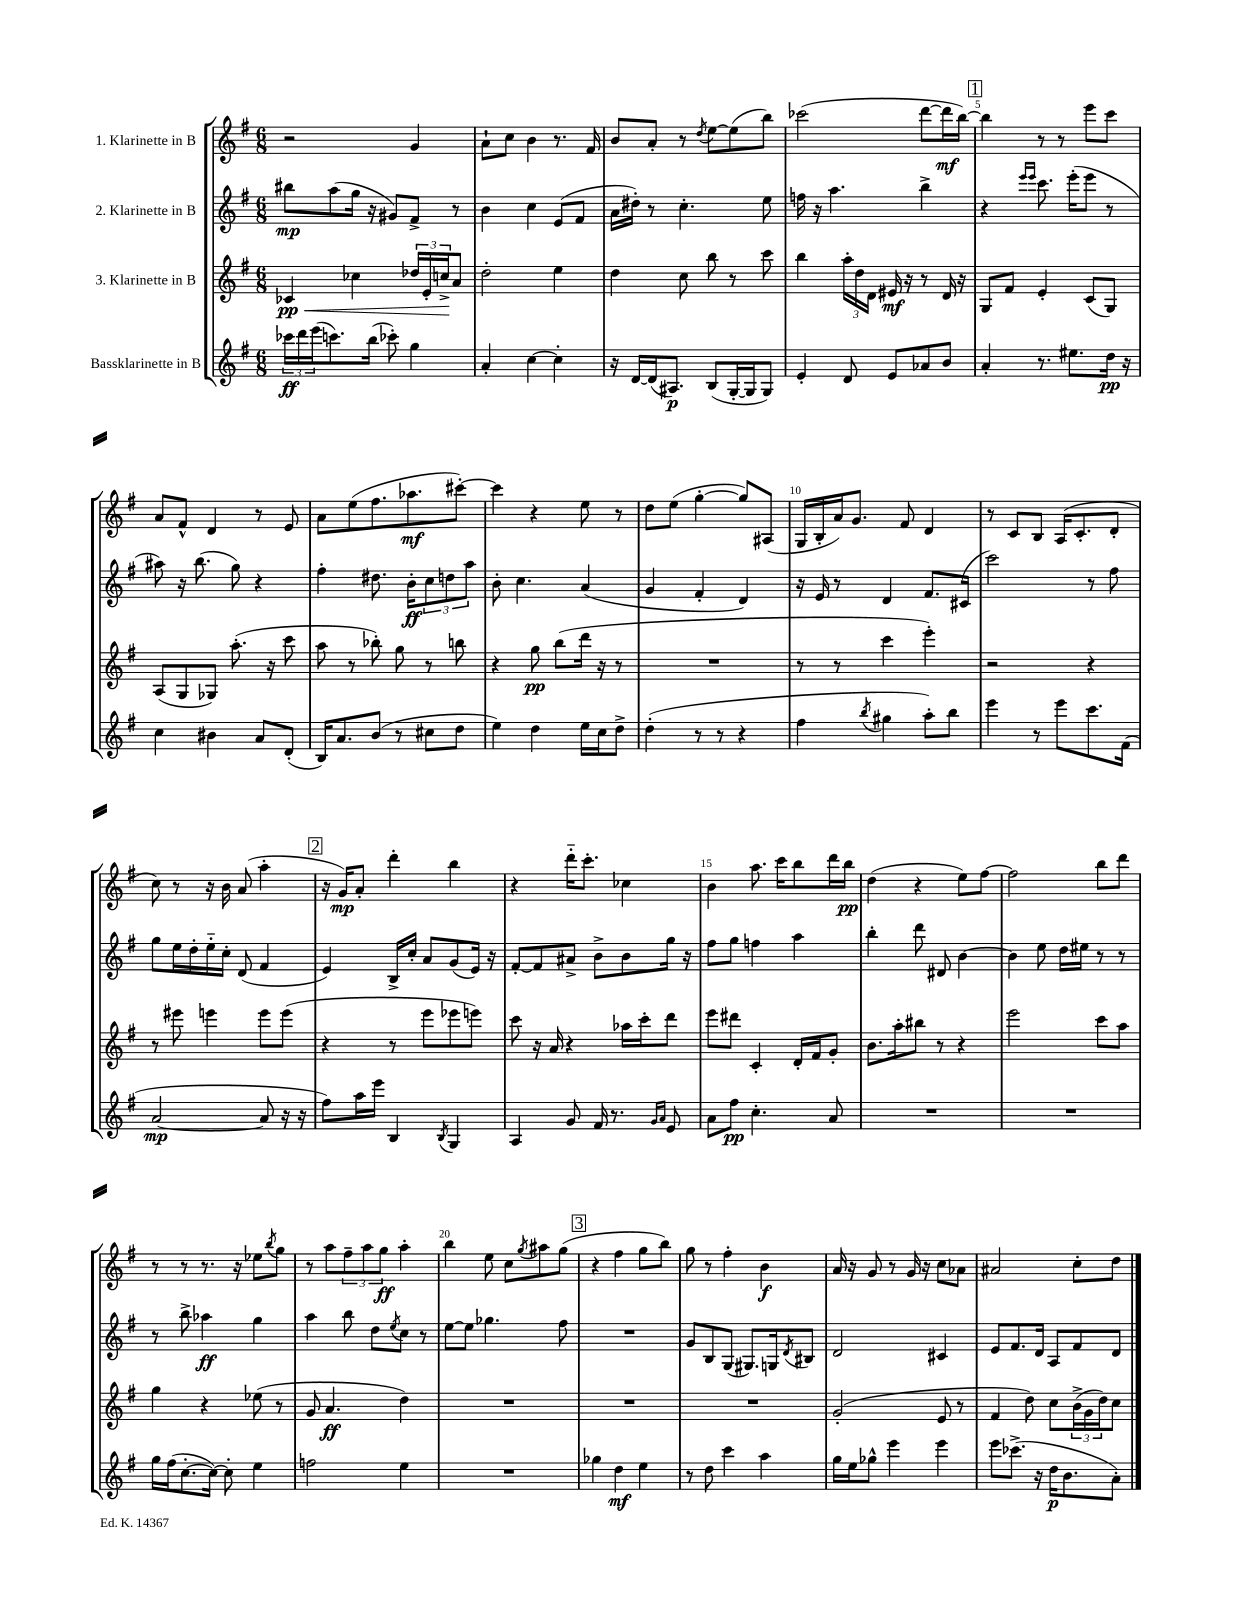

**kern	**kern	**kern	**kern
*staff4	*staff3	*staff2	*staff1
*clefG2	*clefG2	*clefG2	*clefG2
*k[f#]	*k[f#]	*k[f#]	*k[f#]
*M6/8	*M6/8	*M6/8	*M6/8
24ccc-	4c-	8bb#	2r
24ddd	.	.	.
(24eee	.	.	.
8.ccc)	.	(8aa	.
.	4cc-	16gg	.
(16bb	.	16r	.
8ccc-')	.	8g#)	.
4gg	24dd-	8f#^	4g
.	24e'	.	.
.	24cc^	.	.
.	8a	8r	.
=	=	=	=
4a'	2dd'	4b	8a`
.	.	.	8cc
[4cc	.	4cc	4b
4cc']	4ee	(8e	8.r
.	.	8f#	.
.	.	.	16f#
=	=	=	=
16r	4dd	16a	8b
[16d	.	16dd#')	.
(16d]	.	8r	8a'
8.A#)	.	.	.
.	8cc	4.cc'	8r
.	.	.	8qdd
(8B	8bb	.	[8ee
[16G'	8r	.	(8ee]
16G]	.	.	.
8G)	8ccc	8ee	8bb)
=	=	=	=
4e'	4bb	16ff	(2ccc-
.	.	16r	.
.	.	4.aa	.
8d	24aa'	.	.
.	24dd	.	.
.	24d	.	.
8e	16e#	.	.
.	16r	.	.
8a-	8r	4bb^	[8ddd
8b	16d	.	16ddd]
.	16r	.	[16bb)
=	=	=	=
4a'	8G	4r	4bb]
.	8f#	.	.
.	.	16qqeee	.
.	.	16qqeee	.
8.r	4e'	8.ccc	8r
.	.	.	8r
8.ee#	.	(16eee'	.
.	(8c	8eee	8eee
16dd	8G)	8r	8ccc
16r	.	.	.
=	=	=	=
4cc	(8A	8aa#)	8a
.	8G	16r	8f#^^
.	.	(8.bb	.
4b#	8G-)	.	4d
.	(8.aa'	8gg)	.
8a	.	4r	8r
.	16r	.	.
(8d'	8ccc	.	8e
=	=	=	=
16B)	8aa	4ff#'	8a
8.a	.	.	.
.	8r	.	(8ee
(8b	8bb-')	8.dd#	8.ff#
8r	8gg	.	.
.	.	16b'	8.aa-
8cc#	8r	12cc	.
.	.	12dd	.
8dd	8bb	.	[8ccc#')
.	.	12aa	.
=	=	=	=
4ee)	4r	8b'	4ccc#]
.	.	4.cc	.
4dd	8gg	.	4r
.	(8bb	.	.
16ee	16ddd	(4a	8ee
16cc	16r	.	.
8dd^	8r	.	8r
=	=	=	=
(4dd'	2.r	4g	8dd
.	.	.	(8ee
8r	.	4f#'	[4gg'
8r	.	.	.
4r	.	4d)	8gg])
.	.	.	(8A#
=	=	=	=
4ff#	8r	16r	16G
.	.	16e	16B'
.	8r	8r	16a)
.	.	.	8.g
8qbb	.	.	.
4gg#	4ccc	4d	.
.	.	.	8f#
8aa')	4eee')	8.f#	4d
8bb	.	.	.
.	.	(16c#	.
=	=	=	=
4eee	2r	2ccc)	8r
.	.	.	8c
8r	.	.	8B
8eee	.	.	(16A
.	.	.	8.c'
8.ccc	4r	8r	.
.	.	8ff#	8d'
(16f#	.	.	.
=	=	=	=
[2a	8r	8gg	8cc)
.	8eee#	16ee	8r
.	.	16dd'	.
.	4eee	16ee'~	16r
.	.	16cc'	16b
.	.	(8d	(8a
8a]	8eee	4f#	4aa'
16r	(8eee	.	.
16r	.	.	.
=	=	=	=
8ff#)	4r	4e)	16r
.	.	.	16g)
16aa	.	.	8a'
16eee	.	.	.
4B	8r	16B^	4ddd'
.	.	16cc'	.
.	8eee	8a	.
8qB	.	.	.
4G	8eee-	(8g	4bb
.	8eee)	16e)	.
.	.	16r	.
=	=	=	=
4A	8ccc	[8f#'	4r
.	16r	8f#]	.
.	16a	.	.
8g	4r	8a#^	16ddd'~
.	.	.	8.ccc'
16f#	.	8b^	.
8.r	.	.	.
.	16aa-	8b	4cc-
.	16ccc'	.	.
16qqg	.	.	.
16qqa	.	.	.
8e	8ddd	16gg	.
.	.	16r	.
=	=	=	=
8a	8eee	8ff#	4b
8ff#	8ddd#	8gg	.
4.cc'	4c'	4ff	8.aa
.	.	.	16ccc
.	16d'	4aa	8bb
.	16f#	.	.
8a	8g'	.	16ddd
.	.	.	16bb
=	=	=	=
2.r	8.b	4bb'	(4dd
.	16aa'	.	.
.	8bb#	8ddd	4r
.	8r	8d#	.
.	4r	[4b	8ee)
.	.	.	[8ff#
=	=	=	=
2.r	2eee	4b]	2ff#]
.	.	8ee	.
.	.	16dd	.
.	.	16ee#	.
.	8ccc	8r	8bb
.	8aa	8r	8ddd
=	=	=	=
16gg	4gg	8r	8r
(16ff#	.	.	.
[8.cc'	.	8bb^	8r
.	4r	4aa-	8.r
16cc_)	.	.	.
8cc']	.	.	.
.	.	.	16r
4ee	(8ee-	4gg	8ee-
.	.	.	8qbb
.	8r	.	8gg
=	=	=	=
2ff	8g	4aa	8r
.	4.a	.	8aa
.	.	8bb	12ff#~
.	.	.	12aa
.	.	8dd	.
.	.	.	12gg
.	.	8qee	.
4ee	4dd)	8cc	4aa'
.	.	8r	.
=	=	=	=
2.r	2.r	[8ee	4bb
.	.	8ee]	.
.	.	4.gg-	8ee
.	.	.	8cc
.	.	.	8qgg
.	.	.	8aa#
.	.	8ff#	(8gg
=	=	=	=
4gg-	2.r	2.r	4r
4dd	.	.	4ff#
4ee	.	.	8gg
.	.	.	8bb)
=	=	=	=
8r	2.r	8g	8gg
8dd	.	8B	8r
4ccc	.	(8G	4ff#'
.	.	8.G#)	.
4aa	.	.	4b
.	.	16G	.
.	.	8qd	.
.	.	8B#	.
=	=	=	=
16gg	(2g'	2d	16a
16ee	.	.	16r
8gg-^^	.	.	8g
4eee	.	.	8r
.	.	.	16g
.	.	.	16r
4eee	8e	4c#	8cc
.	8r	.	8a-
=	=	=	=
8eee	4f#	8e	2a#
(8.ccc-^	.	8.f#	.
.	8dd)	.	.
16r	.	16d	.
16dd	8cc	8A	.
8.b	.	.	.
.	(24b^	8f#	8cc'
.	24g	.	.
.	24dd)	.	.
8a')	8cc	8d	8dd
==	==	==	==
*-	*-	*-	*-
